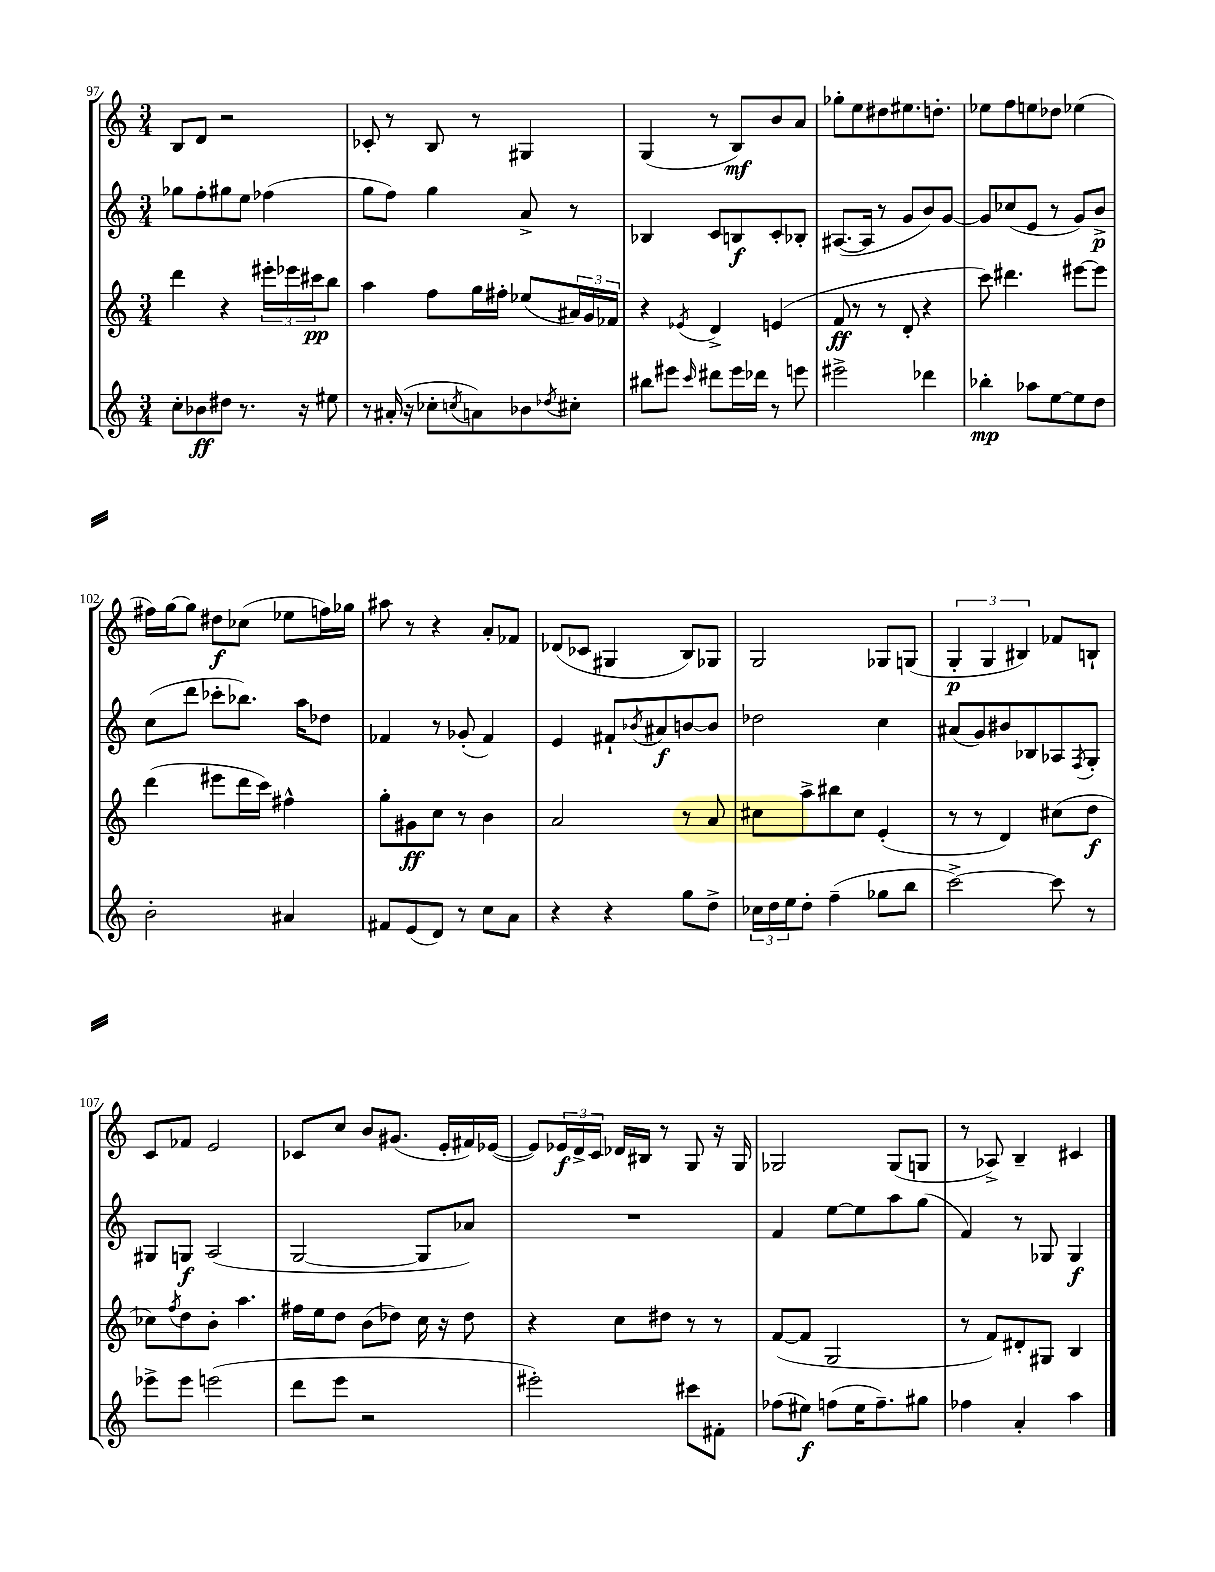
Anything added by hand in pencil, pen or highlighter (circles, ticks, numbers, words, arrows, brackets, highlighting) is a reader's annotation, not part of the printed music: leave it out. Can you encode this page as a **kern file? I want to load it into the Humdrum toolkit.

**kern	**dynam	**kern	**dynam	**kern	**dynam	**kern	**dynam
*part4	*part4	*part3	*part3	*part2	*part2	*part1	*part1
*staff4	*staff4	*staff3	*staff3	*staff2	*staff2	*staff1	*staff1
*clefG2	*	*clefG2	*	*clefG2	*	*clefG2	*
*k[]	*	*k[]	*	*k[]	*	*k[]	*
*M3/4	*	*M3/4	*	*M3/4	*	*M3/4	*
=97	=97	=97	=97	=97	=97	=97	=97
8cc'\L	.	4ddd\	.	8gg-X\L	.	8B/L	.
8b-X\	ff	.	.	8ff'\	.	8d/J	.
8dd#X\J	.	4r	.	8gg#X\	.	2r	.
8.r	.	.	.	8ee\J	.	.	.
.	.	24eee#X'\LL	.	(4ff-X\	.	.	.
.	.	24eee-X\	.	.	.	.	.
16r	.	.	.	.	.	.	.
.	.	24ccc#X\J	pp	.	.	.	.
8ee#X\	.	8bb\J	.	.	.	.	.
=98	=98	=98	=98	=98	=98	=98	=98
8r	.	4aa\	.	8gg\L	.	8c-X'/	.
(16a#X'/	.	.	.	8ff\J)	.	8r	.
16r	.	.	.	.	.	.	.
8cc-X'\L	.	8ff\L	.	4gg\	.	8B/	.
8qccn/	.	.	.	.	.	.	.
8an\)	.	16gg\L	.	.	.	8r	.
.	.	16ff#X'\JJ	.	.	.	.	.
8b-X\	.	(8ee-X/L	.	8a^/	.	4G#X/	.
8qdd-X/	.	.	.	.	.	.	.
8cc#X'\J	.	24a#X/L)	.	8r	.	.	.
.	.	24g/	.	.	.	.	.
.	.	24f-X/JJ	.	.	.	.	.
=99	=99	=99	=99	=99	=99	=99	=99
8bb#X\L	.	4r	.	4B-X/	.	(4G/	.
8eee#X\J	.	.	.	.	.	.	.
16qqccc/	.	8qe-X/	.	.	.	.	.
8ddd#X\L	.	4d^/	.	8c/L	.	8r	.
16eee#\L	.	.	.	8Bn/	f	8B/L)	mf
16ddd-X\JJ	.	.	.	.	.	.	.
8r	.	(4en/	.	8c'/	.	8b/	.
8eeen\	.	.	.	8B-X'/J	.	8a/J	.
=100	=100	=100	=100	=100	=100	=100	=100
2eee#X^\	.	8f/	ff	([8.A#X/L	.	8gg-X'\L	.
.	.	8r	.	.	.	8ee\	.
.	.	.	.	16A#/Jk]	.	.	.
.	.	8r	.	8r	.	8dd#X\	.
.	.	8d'/	.	8g/L	.	8.ee#X\	.
4ddd-X\	.	4r	.	8b/)	.	.	.
.	.	.	.	.	.	8.ddn'\J	.
.	.	.	.	[8g/J	.	.	.
=101	=101	=101	=101	=101	=101	=101	=101
4bb-X'\	mp	8ccc\)	.	8g/L]	.	8ee-X\L	.
.	.	4.ddd#X\	.	(8cc-X/	.	8ff\	.
8aa-X\L	.	.	.	8e/J	.	8een\	.
[8ee\	.	.	.	8r	.	8dd-X\J	.
8ee\]	.	[8eee#X\L	.	8g/L)	.	(4ee-X\	.
8dd\J	.	8eee#\J]	.	8b^/J	p	.	.
!!LO:LB:g=z
=102	=102	=102	=102	=102	=102	=102	=102
2b'\	.	(4ddd\	.	(8cc\L	.	16ff#X\LL)	.
.	.	.	.	.	.	[16gg\J	.
.	.	.	.	8ddd\J	.	8gg\J]	.
.	.	8eee#X\L	.	8ccc-X'\L	.	8dd#X\L	f
.	.	16ddd\L	.	8.bb-X\J)	.	(8cc-X\J	.
.	.	16ccc\JJ)	.	.	.	.	.
4a#X/	.	4ff#X^^\	.	.	.	8ee-X\L	.
.	.	.	.	16aa\KL	.	.	.
.	.	.	.	8dd-X\J	.	16ffn\L)	.
.	.	.	.	.	.	16gg-X\JJ	.
=103	=103	=103	=103	=103	=103	=103	=103
8f#X/L	.	8gg'\L	.	4f-X/	.	8aa#X\	.
(8e/	.	8g#X\	ff	.	.	8r	.
8d/J)	.	8cc\J	.	8r	.	4r	.
8r	.	8r	.	(8g-X'/	.	.	.
8cc\L	.	4b\	.	4f-/)	.	8a'/L	.
8a\J	.	.	.	.	.	8f-X/J	.
=104	=104	=104	=104	=104	=104	=104	=104
4r	.	2a/	.	4e/	.	(8d-X/L	.
.	.	.	.	.	.	8c-X/J	.
4r	.	.	.	8f#X`/L	.	4G#X/	.
.	.	.	.	8qb-X/	.	.	.
.	.	.	.	8a#X/	f	.	.
8gg\L	.	8r	.	[8bn/	.	8B/L)	.
8dd^\J	.	8a/	.	8b/J]	.	8G-X/J	.
=105	=105	=105	=105	=105	=105	=105	=105
24cc-X\LL	.	8cc#X\L	.	2dd-X\	.	2G/	.
24dd\	.	.	.	.	.	.	.
24ee\J	.	.	.	.	.	.	.
8dd'\J	.	8aa^\	.	.	.	.	.
(4ff~\	.	8bb#X\	.	.	.	.	.
.	.	8cc#\J	.	.	.	.	.
8gg-X\L	.	(4e'/	.	4cc\	.	8G-X/L	.
8bb\J	.	.	.	.	.	(8Gn/J	.
=106	=106	=106	=106	=106	=106	=106	=106
[2ccc^\)	.	8r	.	(8a#X/L	.	6G'/	p
.	.	8r	.	8g/)	.	.	.
.	.	.	.	.	.	6G/	.
.	.	4d/)	.	8b#X/	.	.	.
.	.	.	.	.	.	6B#X/)	.
.	.	.	.	8B-X/	.	.	.
8ccc\]	.	(8cc#X\L	.	8A-X/	.	8f-X/L	.
.	.	.	.	8qF/	.	.	.
8r	.	8dd\J	f	8G'/J	.	8Bn`/J	.
!!LO:LB:g=z
=107	=107	=107	=107	=107	=107	=107	=107
8eee-X^\L	.	8cc-X\L)	.	8G#X/L	.	8c/L	.
.	.	8qff/	.	.	.	.	.
8eee-\J	.	8dd\	.	8Gn/J	f	8f-X/J	.
(2eeen\	.	8b'\J	.	(2A/	.	2e/	.
.	.	4.aa\	.	.	.	.	.
=108	=108	=108	=108	=108	=108	=108	=108
8ddd\L	.	16ff#X\LL	.	[2G/	.	8c-X/L	.
.	.	16ee\J	.	.	.	.	.
8eee\J	.	8dd\J	.	.	.	8cc/J	.
2r	.	(8b\L	.	.	.	8b/L	.
.	.	8dd-X\J)	.	.	.	(8.g#X/J	.
.	.	16cc\	.	8G/L]	.	.	.
.	.	16r	.	.	.	16e'/LL	.
.	.	8dd-\	.	8a-X/J)	.	16f#X/)	.
.	.	.	.	.	.	([16e-X/JJ	.
=109	=109	=109	=109	=109	=109	=109	=109
2eee#X'\)	.	4r	.	2.r	.	8e-/L])	.
.	.	.	.	.	.	24e-X/L	f
.	.	.	.	.	.	24d^/	.
.	.	.	.	.	.	24c/JJ	.
.	.	8cc\L	.	.	.	16d-X/LL	.
.	.	.	.	.	.	16B#X/JJ	.
.	.	8dd#X\J	.	.	.	8r	.
8ccc#X\L	.	8r	.	.	.	8G/	.
8f#X'\J	.	8r	.	.	.	16r	.
.	.	.	.	.	.	16G/	.
=110	=110	=110	=110	=110	=110	=110	=110
(8ff-X\L	.	([8f/L	.	4f/	.	2G-X/	.
8ee#X\J)	f	8f/J]	.	.	.	.	.
(8ffn\L	.	2G/	.	[8ee\L	.	.	.
16ee#\K	.	.	.	8ee\]	.	.	.
8.ff~\)	.	.	.	.	.	.	.
.	.	.	.	8aa\	.	(8G-/L	.
8gg#X\J	.	.	.	(8gg\J	.	8Gn/J	.
=111	=111	=111	=111	=111	=111	=111	=111
4ff-X\	.	8r	.	4f/)	.	8r	.
.	.	8f/L)	.	.	.	8A-X^/)	.
4a'/	.	8d#X'/	.	8r	.	4B~/	.
.	.	8G#X/J	.	8G-X/	.	.	.
4aa\	.	4B/	.	4G-/	f	4c#X/	.
==	==	==	==	==	==	==	==
*-	*-	*-	*-	*-	*-	*-	*-
